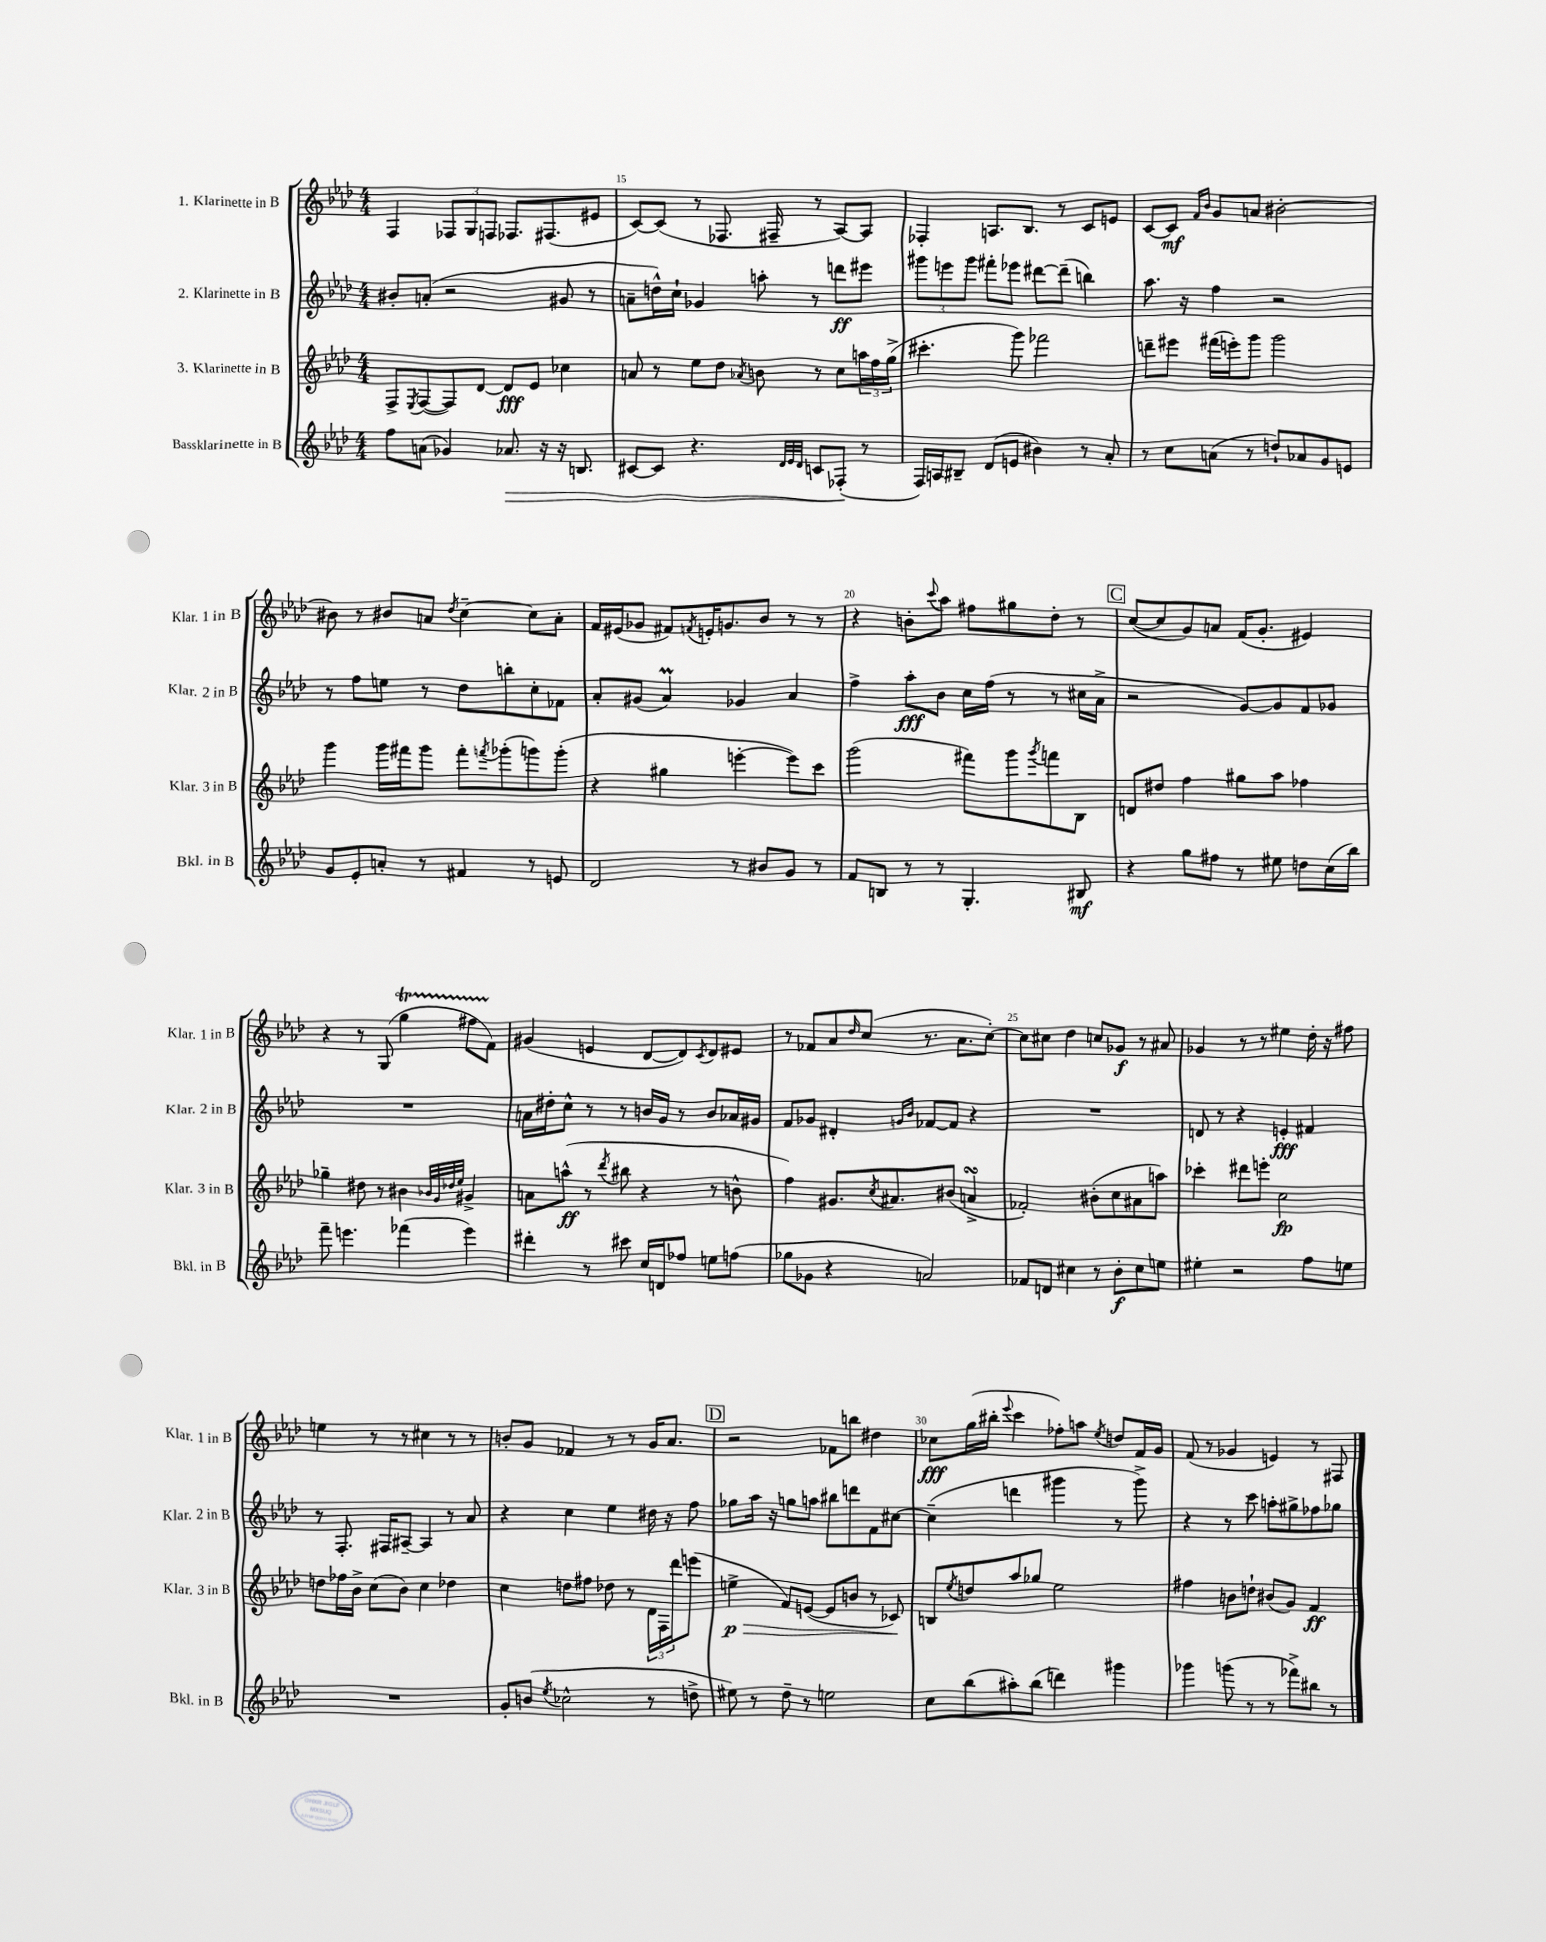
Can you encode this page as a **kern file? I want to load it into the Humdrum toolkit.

**kern	**dynam	**kern	**dynam	**kern	**dynam	**kern	**dynam
*part4	*part4	*part3	*part3	*part2	*part2	*part1	*part1
*staff4	*staff4	*staff3	*staff3	*staff2	*staff2	*staff1	*staff1
*I"Bassklarinette in B	*	*I"3. Klarinette in B	*	*I"2. Klarinette in B	*	*I"1. Klarinette in B	*
*I'Bkl. in B	*	*I'Klar. 3 in B	*	*I'Klar. 2 in B	*	*I'Klar. 1 in B	*
*clefG2	*	*clefG2	*	*clefG2	*	*clefG2	*
*k[b-e-a-d-]	*	*k[b-e-a-d-]	*	*k[b-e-a-d-]	*	*k[b-e-a-d-]	*
*M4/4	*	*M4/4	*	*M4/4	*	*M4/4	*
=14	=14	=14	=14	=14	=14	=14	=14
8ff\L	.	8F^/L	.	8b#X'/L	.	4F/	.
.	.	8qE-/	.	.	.	.	.
(8an\J	.	([8F/	.	(8an'/J	.	.	.
4g-X/)	.	8F/])	.	2r	.	12F-X/L	.
.	.	.	.	.	.	12G/	.
.	.	[8d-/J	.	.	.	.	.
.	.	.	.	.	.	12Fn/J	.
!	!LO:HP:b	!	!	!	!	!	!
8.a-X/	>	8d-/L]	fff	.	.	8.F-X/L	.
.	.	8e-/J	.	.	.	.	.
16r	.	.	.	.	.	(8.F#X/	.
16r	.	4cc-X\	.	8g#X/	.	.	.
8.Bn/	.	.	.	.	.	.	.
.	.	.	.	8r	.	8e#X/J	.
=15	=15	=15	=15	=15	=15	=15	=15
[8c#X/L	.	8an/	.	8an~\L	.	[8c/L)	.
8c#/J]	.	8r	.	16ddn^^\L)	.	(8c/J]	.
.	.	.	.	16cc`\JJ	.	.	.
4.r	.	8ee-\L	.	4g-X/	.	8r	.
.	.	8dd-\J	.	.	.	8.F-X/	.
.	.	8qa-X/	.	.	.	.	.
.	.	8bn\	.	8aan'\	.	.	.
.	.	.	.	.	.	16F#X~/	.
32qqd-/LLL	.	.	.	.	.	.	.
32qqe-/	.	.	.	.	.	.	.
32qqd-/JJJ	.	.	.	.	.	.	.
8cn/L	.	8r	.	8r	.	8r	.
(8F-X'/J	.	8cc\L	.	8dddn\L	ff	[8A-/L)	.
8r	]	24aan\L	.	8eee#X\J	.	8A-/J]	.
.	.	24ff\	.	.	.	.	.
.	.	(24gg^\JJ	.	.	.	.	.
=16	=16	=16	=16	=16	=16	=16	=16
16F/LL)	.	4.ccc#X'\	.	12ggg#X\L	.	4F-X'/	.
16An/J	.	.	.	.	.	.	.
.	.	.	.	12eeen\	.	.	.
8B#X~/J	.	.	.	.	.	.	.
.	.	.	.	12ggg#\J	.	.	.
(8d-/L	.	.	.	8fff#X'\L	.	8.An/L	.
8en/J	.	8ggg\)	.	8eee-X\J	.	.	.
.	.	.	.	.	.	8.B-/J	.
4b#X\)	.	2fff-X\	.	[8ddd#X\L	.	.	.
.	.	.	.	(8ddd#~\J]	.	8r	.
8r	.	.	.	4bbn\)	.	8c/L	.
8a-'/	.	.	.	.	.	8en/J	.
=17	=17	=17	=17	=17	=17	=17	=17
8r	.	8dddn~\L	.	8.aa-\	.	[8c/L	.
8cc\L	.	8eee#X\J	.	.	.	8c/J]	mf
.	.	.	.	16r	.	.	.
.	.	.	.	.	.	16qqf/LL	.
.	.	.	.	.	.	16qqb-/JJ	.
(8an\J	.	(16fff#X\LL	.	4ff\	.	8g/L	.
.	.	16eeen'\J)	.	.	.	.	.
8r	.	8ggg\J	.	.	.	8an/J	.
8ddn`/L)	.	2ggg\	.	2r	.	[2b#X'\	.
8a-X/	.	.	.	.	.	.	.
8g/	.	.	.	.	.	.	.
8en/J	.	.	.	.	.	.	.
!!LO:LB:g=z
=18	=18	=18	=18	=18	=18	=18	=18
8g/L	.	4ggg\	.	8r	.	8b#X\]	.
8e-'/	.	.	.	8ff\L	.	8r	.
8an'/J	.	16ggg\LL	.	8een\J	.	8b#X/L	.
.	.	16fff#X\J	.	.	.	.	.
8r	.	8ggg\J	.	8r	.	8an/J	.
.	.	.	.	.	.	8qdd-/	.
4f#X/	.	8fff#'\L	.	8dd-\L	.	[4cc~\	.
.	.	8qfffn/	.	.	.	.	.
.	.	(8ggg-X'\	.	8bbn'\	.	.	.
8r	.	8gggn\)	.	8cc'\	.	8cc\L]	.
8en/	.	(8ggg'\J	.	8f-X\J	.	8a'\J	.
=19	=19	=19	=19	=19	=19	=19	=19
2d-/	.	4r	.	8a-'/L	.	16f/LL	.
.	.	.	.	.	.	(16e#X/J	.
.	.	.	.	(8g#X/J	.	8g-X/J	.
.	.	4gg#X\	.	4a-M/)	.	8f#X/L)	.
.	.	.	.	.	.	8qfn/	.
.	.	.	.	.	.	16en'/K	.
.	.	.	.	.	.	8.gn/	.
8r	.	[4eeen'\	.	4g-X/	.	.	.
8b#X/L	.	.	.	.	.	8b-/J	.
8g/J	.	8eee\L])	.	4a-/	.	8r	.
8r	.	8ccc\J	.	.	.	8r	.
=20	=20	=20	=20	=20	=20	=20	=20
8f/L	.	(2ggg\	.	4ff^\	.	4r	.
8Bn/J	.	.	.	.	.	.	.
8r	.	.	.	8aa-'\L	fff	8bn'\L	.
.	.	.	.	.	.	8qqccc/	.
8r	.	.	.	8b-\J	.	8aa-\J	.
4.G'/	.	8fff#X\L)	.	16cc\LL	.	8ff#X\L	.
.	.	.	.	(16ff\JJ	.	.	.
.	.	8ggg\	.	8r	.	8gg#X\	.
.	.	8qggg/	.	.	.	.	.
.	.	8fffn\	.	8r	.	8dd-'\J	.
8B#X/	mf	8B-\J	.	16cc#X\LL	.	8r	.
.	.	.	.	16a-^\JJ	.	.	.
!!LO:REH:place=s1:t=C
=21	=21	=21	=21	=21	=21	=21	=21
4r	.	8dn/L	.	2r	.	([8cc/L	.
.	.	8dd#X/J	.	.	.	8cc/]	.
8gg\L	.	4ff\	.	.	.	8g/)	.
8ff#X\J	.	.	.	.	.	8an/J	.
8r	.	8gg#X\L	.	[8g/L)	.	(16f/KL	.
.	.	.	.	.	.	8.g'/J	.
8ee#X\	.	8aa-\J	.	8g/]	.	.	.
8ddn\L	.	4ff-X\	.	8f/	.	4e#X/)	.
(16cc\L	.	.	.	8g-X/J	.	.	.
16bb-\JJ)	.	.	.	.	.	.	.
!!LO:LB:g=z
=22	=22	=22	=22	=22	=22	=22	=22
8fff~\	.	4gg-X~\	.	1r	.	4r	.
4.eeen\	.	.	.	.	.	.	.
.	.	8dd#X\	.	.	.	8r	.
.	.	8r	.	.	.	(8G/	.
(4fff-X\	.	4b#X\	.	.	.	4ggt\	.
.	.	32qqb-X/LLL	.	.	.	.	.
.	.	32qqg/	.	.	.	.	.
.	.	32qqdd-X/	.	.	.	.	.
.	.	32qqee-/JJJ	.	.	.	.	.
4eee\)	.	4g#X^/	.	.	.	8ff#XTTT\L	.
.	.	.	.	.	.	8f\J)	.
=23	=23	=23	=23	=23	=23	=23	=23
4ddd#X'\	.	8an\L	.	16an\LL	.	(4g#X/	.
.	.	.	.	16dd#X'\J	.	.	.
.	.	(8aan^^\J	ff	8cc^^\J	.	.	.
8r	.	8r	.	8r	.	4en/	.
.	.	8qddd-/	.	.	.	.	.
8ccc#X\	.	8bb#X\	.	8r	.	.	.
16cc/LL	.	4r	.	16bn/LL	.	[8d-/L	.
16dn/J	.	.	.	16g/JJ	.	.	.
8ff-X/J	.	.	.	8r	.	8d-/])	.
.	.	.	.	.	.	8qc/	.
8een\L	.	8r	.	8b/L	.	8d-/	.
(8ffn\J	.	8bn^^\	.	16a-X/L	.	8e#X/J	.
.	.	.	.	16g#X/JJ	.	.	.
=24	=24	=24	=24	=24	=24	=24	=24
8gg-X\L	.	4ff\)	.	8f/L	.	8r	.
8g-X\J	.	.	.	8g-X/J	.	8f-X/L	.
4r	.	8.g#X/L	.	4d#X'/	.	8a-/	.
.	.	.	.	.	.	16qqdd-/	.
.	.	.	.	.	.	(8cc/J	.
.	.	8qcc/	.	.	.	.	.
.	.	8.a#X/	.	.	.	.	.
.	.	.	.	16qqgn/LL	.	.	.
.	.	.	.	16qqb-/JJ	.	.	.
2an/)	.	.	.	[8f-X/L	.	8.r	.
.	.	(8b#X/J	.	8f-/J]	.	.	.
.	.	.	.	.	.	8.a-\L	.
.	.	4ansSsS^/	.	4r	.	.	.
.	.	.	.	.	.	[8cc'\J)	.
=25	=25	=25	=25	=25	=25	=25	=25
8f-X/L	.	2f-X'/)	.	1r	.	8cc\L]	.
8dn/J	.	.	.	.	.	8cc#X\J	.
4cc#X\	.	.	.	.	.	4dd-\	.
8r	.	(8b#X'\L	.	.	.	8ccn/L	.
8b-'\L	f	8cc\	.	.	.	8g-X/J	f
8cc#\	.	8a#X\	.	.	.	8r	.
8een\J	.	8aan\J)	.	.	.	8a#X/	.
=26	=26	=26	=26	=26	=26	=26	=26
4ee#X'\	.	4ccc-X'\	.	8dn/	.	4g-X/	.
.	.	.	.	8r	.	.	.
2r	.	8ddd#X\L	.	4r	.	8r	.
.	.	8eeen'\J	.	.	.	8r	.
.	.	2cc\	fp	4en'/	fff	4ee#X\	.
8ff\L	.	.	.	4f#X/	.	16dd-'\	.
.	.	.	.	.	.	16r	.
8een\J	.	.	.	.	.	8ff#X\	.
!!LO:LB:g=z
=27	=27	=27	=27	=27	=27	=27	=27
1r	.	8ddn\L	.	8r	.	4een\	.
.	.	16ff-X\L	.	8.F'/	.	.	.
.	.	16b-^\JJ	.	.	.	.	.
.	.	(8cc\L	.	.	.	8r	.
.	.	.	.	16F#X/KL	.	.	.
.	.	8b-\J)	.	[8A#X~/J	.	8r	.
.	.	4cc\	.	4A#/]	.	4cc#X\	.
.	.	4dd-X\	.	8r	.	8r	.
.	.	.	.	8a-/	.	8r	.
=28	=28	=28	=28	=28	=28	=28	=28
8g'/L	.	4cc\	.	4r	.	8bn'/L	.
(8bn/J	.	.	.	.	.	8g/J	.
8qee-/	.	.	.	.	.	.	.
2cc-X^^\	.	8ddn\L	.	4cc\	.	4f-X/	.
.	.	8ff#X\J	.	.	.	.	.
.	.	8dd-X\	.	4ee-\	.	8r	.
.	.	8r	.	.	.	8r	.
8r	.	24d-\LL	.	16dd#X\	.	16g/KL	.
.	.	24F\	.	.	.	.	.
.	.	.	.	16r	.	8.a-/J	.
.	.	24ddd-\J	.	.	.	.	.
8ddn^\	.	(8eeen\J	.	8ff\	.	.	.
!!LO:REH:place=s1:t=D
=29	=29	=29	=29	=29	=29	=29	=29
!	!	!	!LO:HP:b	!	!	!	!
8ee#X\)	.	4een^\	> p	8gg-X\L	.	2r	.
8r	.	.	.	16aa-\Jk	.	.	.
.	.	.	.	16r	.	.	.
8dd-~\	.	8f/L)	.	8ggn\L	.	.	.
8r	.	([8en/J	.	8aan\J	.	.	.
2een\	.	8e/L]	.	8bb#X\L	.	8f-X\L	.
.	.	8bn/J	.	8dddn\	.	8bbn\J	.
.	.	8r	.	8f\	.	4dd#X\	.
.	.	8c-X/)	.	[8cc#X\J	.	.	.
.	.	.	]	.	.	.	.
=30	=30	=30	=30	=30	=30	=30	=30
8cc\L	.	8Bn/L	.	(4cc#~\]	.	8cc-X\L	fff
.	.	8qee-/	.	.	.	.	.
(8bb-\	.	8ddn/	.	.	.	(16gg\L	.
.	.	.	.	.	.	16bb#X'\JJ	.
.	.	.	.	.	.	8qqeee-/	.
8aa#X'\)	.	8aa-/	.	4dddn\	.	4ccc\	.
(8bb-\J	.	8gg-X/J	.	.	.	.	.
4dddn\)	.	2ee-\	.	4ggg#X\	.	8ff-X'\L)	.
.	.	.	.	.	.	8aan\J	.
.	.	.	.	.	.	8qee-/	.
4ggg#X\	.	.	.	8r	.	8ddn/L	.
.	.	.	.	8ggg#^\)	.	16f/L	.
.	.	.	.	.	.	16g/JJ	.
=31	=31	=31	=31	=31	=31	=31	=31
4ggg-X\	.	4ff#X\	.	4r	.	(8f/	.
.	.	.	.	.	.	8r	.
(8gggn\	.	8bn\L	.	8r	.	4g-X/	.
8r	.	8ddn`\J	.	8ccc\	.	.	.
8r	.	(8b#X/L	.	8aan'\L	.	4en/)	.
8fff-X^\L)	.	8g/J)	.	8gg#X^\	.	.	.
8bb#X\J	.	4f/	ff	8ff-X\	.	8r	.
8r	.	.	.	8gg-X\J	.	8F#X/	.
==	==	==	==	==	==	==	==
*-	*-	*-	*-	*-	*-	*-	*-
